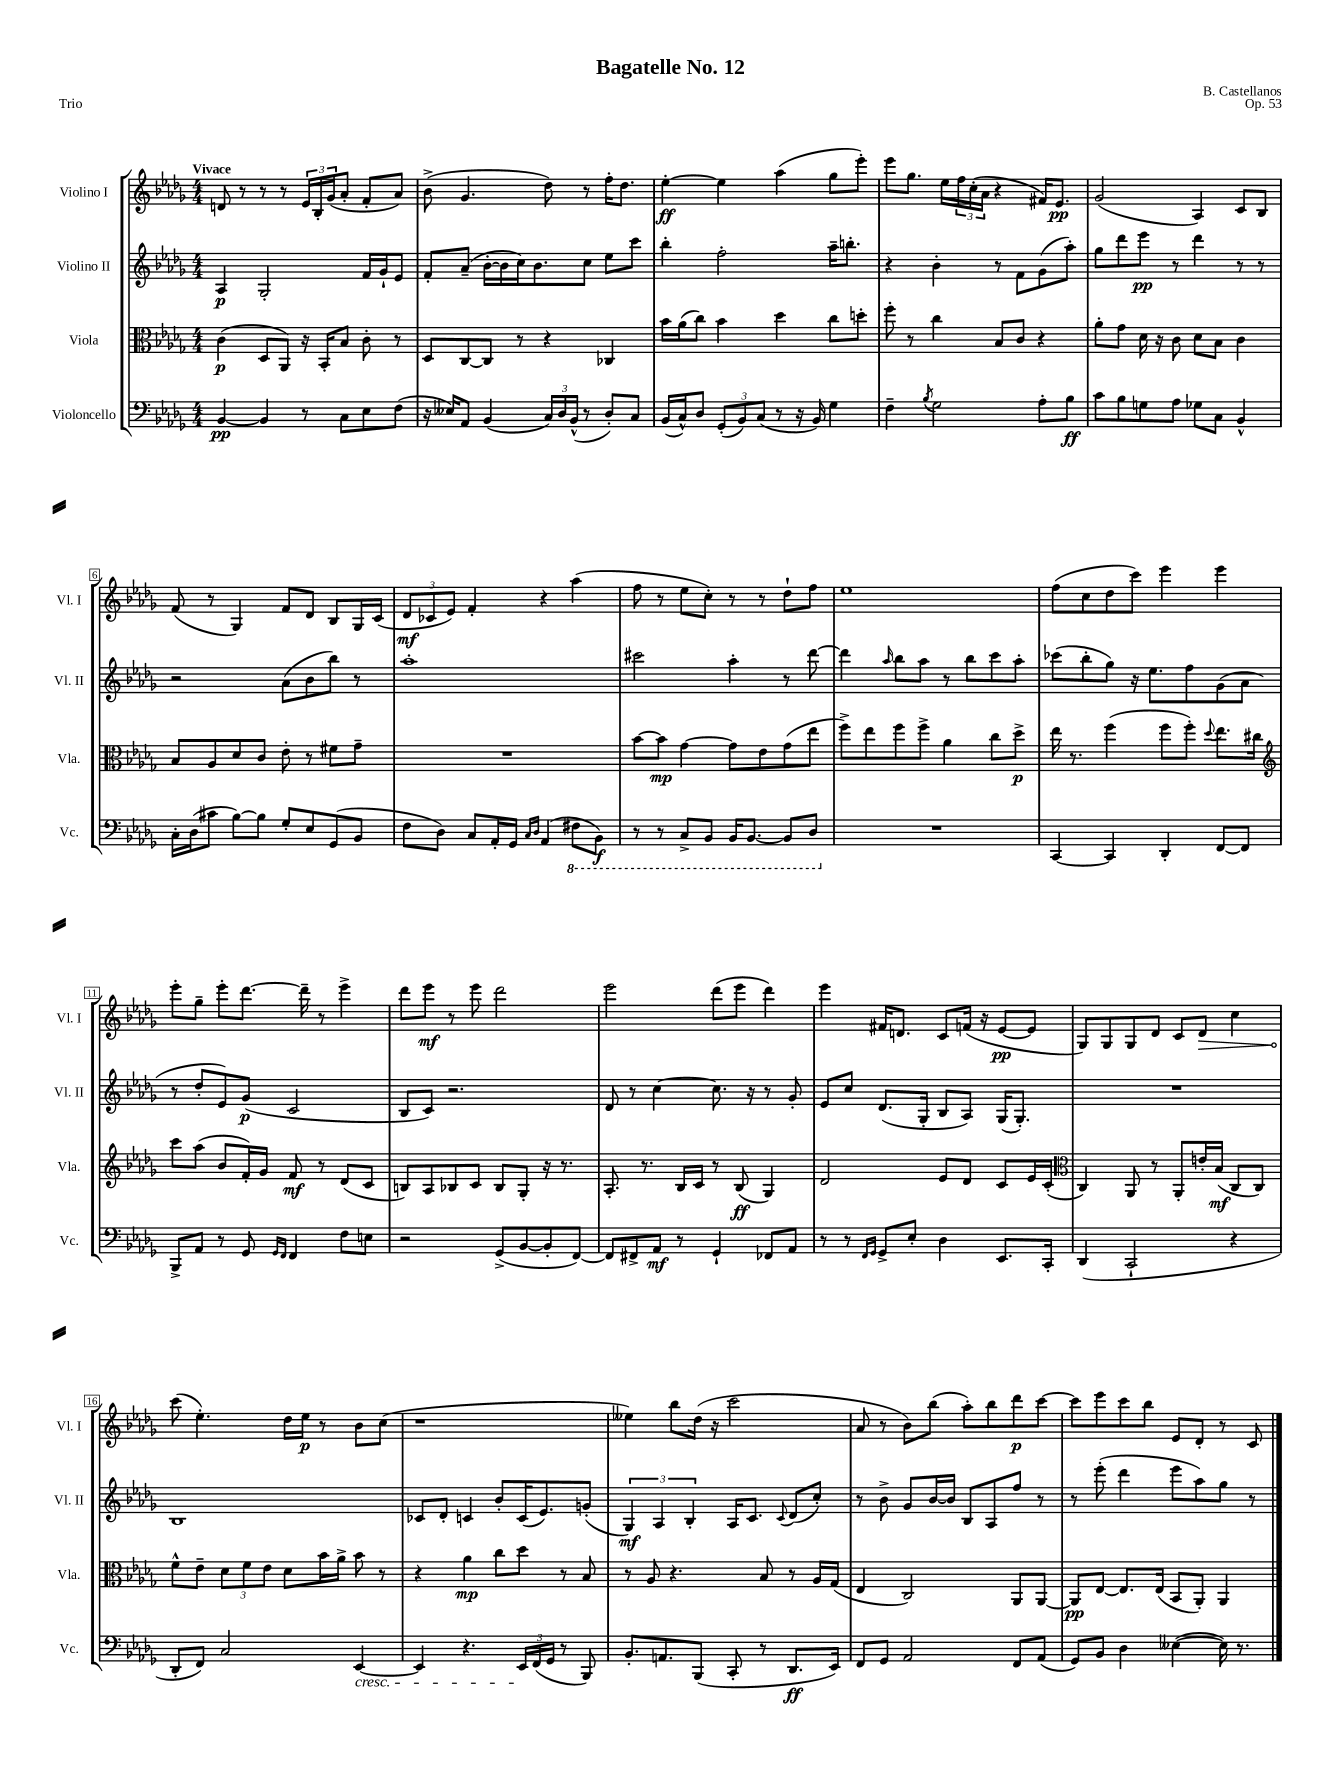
\header { title = "Bagatelle No. 12" composer = "B. Castellanos" opus = "Op. 53" piece = "Trio" }
<<
\new StaffGroup <<
\new Staff = "s0" \with { instrumentName = "Violino I" shortInstrumentName = "Vl. I" } {
    \clef treble \key des \major \numericTimeSignature \time 4/4 \tempo "Vivace"
    d'8 r8 r8 r8 \tuplet 3/2 { ees'16 bes16-. ges'16( } aes'8-. f'8-. aes'8) |
    bes'8->( ges'4. des''8) r8 f''16-. des''8. |
    ees''4~-.\ff ees''4 aes''4( ges''8 ees'''8-.) |
    ees'''8 ges''8. ees''16 \tuplet 3/2 { f''16 c''16-.( aes'16 } r4 fis'16) ees'8.\pp |
    ges'2( aes4) c'8 bes8 |
    f'8( r8 ges4) f'8 des'8 bes8 ges16 c'16( |
    \tuplet 3/2 { des'8\mf ces'8 ees'8) } f'4-. r4 aes''4( |
    f''8 r8 ees''8 c''8-.) r8 r8 des''8-! f''8 |
    ees''1 |
    f''8( c''8 des''8 c'''8) ees'''4 ees'''4 |
    ees'''8-. ges''8-- ees'''8-. des'''8.~ des'''16-- r8 ees'''4-> |
    des'''8 ees'''8\mf r8 ees'''8 des'''2 |
    ees'''2 des'''8( ees'''8 des'''4) |
    ees'''4 fis'16 d'8. c'8 f'16( r16 ees'8~\pp ees'8 |
    ges8) ges8 ges8 des'8 c'8 \once \override Hairpin.circled-tip = ##t des'8\> c''4 |
    c'''8\!( ees''4.-.) des''16 ees''16\p r8 bes'8 c''8( |
    r1 |
    eeses''4) bes''8 des''16( r16 c'''2 |
    aes'8 r8 bes'8) bes''8( aes''8-.) bes''8 des'''8\p c'''8~ |
    c'''8 ees'''8 c'''8 bes''8 ees'8 des'8-. r8 c'8 \bar "|." |
}
\new Staff = "s1" \with { instrumentName = "Violino II" shortInstrumentName = "Vl. II" } {
    \clef treble \key des \major \numericTimeSignature \time 4/4
    aes4\p ges2-. f'16 ges'16-! ees'8 |
    f'8-. aes'8--( bes'16~-. bes'16 c''16) bes'8. c''8 ees''8 c'''8 |
    bes''4-. f''2-. aes''16-- b''8.-. |
    r4 bes'4-. r8 f'8 ges'8( aes''8-.) |
    ges''8 des'''8 ees'''8\pp r8 des'''4 r8 r8 |
    r2 aes'8( bes'8 bes''8) r8 |
    aes''1-. |
    cis'''2 aes''4-. r8 des'''8~ |
    des'''4 \grace { aes''16 } bes''8 aes''8 r8 bes''8 c'''8 aes''8-. |
    ces'''8( bes''8-. ges''8) r16 ees''8. f''8 ges'8( aes'8 |
    r8 des''8-. ees'8) ges'8\p( c'2 |
    bes8 c'8) r2. |
    des'8 r8 c''4~ c''8. r16 r8 ges'8-. |
    ees'8 c''8 des'8.( ges16-. bes8 aes8) ges16( ges8.-.) |
    R1 |
    bes1 |
    ces'8 des'8-. c'4 bes'8-. c'16( ees'8.) g'8-.( |
    \tuplet 3/2 { ges4\mf) aes4 bes4-. } aes16 c'8. \appoggiatura { c'8 } des'8( c''8-.) |
    r8 bes'8-> ges'8 bes'16~ bes'16 bes8 aes8 f''8 r8 |
    r8 ees'''8-.( des'''4 ees'''8 aes''8) ges''8 r8 \bar "|." |
}
\new Staff = "s2" \with { instrumentName = "Viola" shortInstrumentName = "Vla." } {
    \clef alto \key des \major \numericTimeSignature \time 4/4
    c'4\p( des8 aes,8) r16 bes,16-. bes8 c'8-. r8 |
    des8 c8~ c8 r8 r4 ces4 |
    bes'16 aes'16( c''8) bes'4 des''4 c''8 d''8-. |
    f''8-. r8 c''4 bes8 c'8 r4 |
    aes'8-. ges'8 des'16 r16 c'8 des'8 bes8 c'4 |
    bes8 aes8 des'8 c'8 ees'8-. r8 fis'8 ges'8-- |
    R1 |
    bes'8~ bes'8\mp ges'4~ ges'8 ees'8 ges'8( ees''8 |
    f''8->) ees''8 f''8 f''8-> aes'4 c''8 des''8->\p |
    ees''16 r8. f''4( f''8 f''8-.) \appoggiatura { des''8 } ees''8. cis''16 |
    \clef treble c'''8 aes''8( bes'8 f'16-.) ges'16 f'8\mf r8 des'8( c'8 |
    b8) aes8 bes8 c'8 bes8 ges8-. r16 r8. |
    aes8.-. r8. bes16 c'16 r8 bes8\ff( ges4) |
    des'2 ees'8 des'8 c'8 ees'16 c'16-.( |
    \clef alto c4) aes,8 r8 aes,8-. e'16-. bes16\mf( c8 c8) |
    f'8-^ ees'8-- \tuplet 3/2 { des'8 f'8 ees'8 } des'8 bes'16 aes'16-> bes'8 r8 |
    r4 aes'4\mp c''8 des''8 r8 bes8 |
    r8 aes8 r4. bes8 r8 aes16 ges16( |
    ees4 c2) aes,8 aes,8~ |
    aes,8\pp ees8~ ees8. ees16( bes,8 aes,8-.) aes,4 \bar "|." |
}
\new Staff = "s3" \with { instrumentName = "Violoncello" shortInstrumentName = "Vc." } {
    \clef bass \key des \major \numericTimeSignature \time 4/4
    bes,4~\pp bes,4 r8 c8 ees8 f8( |
    r16 eeses16) aes,8 bes,4( \tuplet 3/2 { c16) des16 bes,16-^( } r8 des8-.) c8 |
    bes,16( c16-^) des8 \tuplet 3/2 { ges,8-.( bes,8) c8( } r8 r16 bes,16) ges4 |
    f4-- \acciaccatura { bes8 } ges2 aes8-. bes8\ff |
    c'8 bes8 g8 aes8 ges8 c8 bes,4-^ |
    c16-. des16( cis'8 bes8~) bes8 ges8-. ees8 ges,8( bes,8 |
    f8 des8) c8 aes,16-. ges,16 \grace { c16 des16 } aes,4( \ottava #-1 fis,8 bes,,8\f) |
    r8 r8 c,8-> bes,,8 bes,,16 bes,,8.~ bes,,8 des,8 \ottava #0 |
    R1 |
    c,4~ c,4 des,4-. f,8~ f,8 |
    bes,,8-> aes,8 r8 ges,8 \grace { ges,16 f,16 } f,4 f8 e8 |
    r2 ges,8->( bes,8~ bes,8-. f,8~) |
    f,8 fis,8-> aes,8\mf r8 ges,4-! fes,8 aes,8 |
    r8 r8 \grace { f,16 ges,16 } ges,8-> ees8-. des4 ees,8. c,16-. |
    des,4( c,2-! r4 |
    des,8-. f,8) c2 ees,4~\cresc |
    ees,4 r4. \tuplet 3/2 { ees,16\! f,16( ges,16 } r8 bes,,8) |
    bes,8.-. a,8. bes,,8( c,8-. r8 des,8.\ff ees,16) |
    f,8 ges,8 aes,2 f,8 aes,8( |
    ges,8) bes,8 des4 eeses4~( eeses16) r8. \bar "|." |
}
>>
>>
\layout { \context { \Score \override BarNumber.stencil = #(make-stencil-boxer 0.1 0.3 ly:text-interface::print) } }
